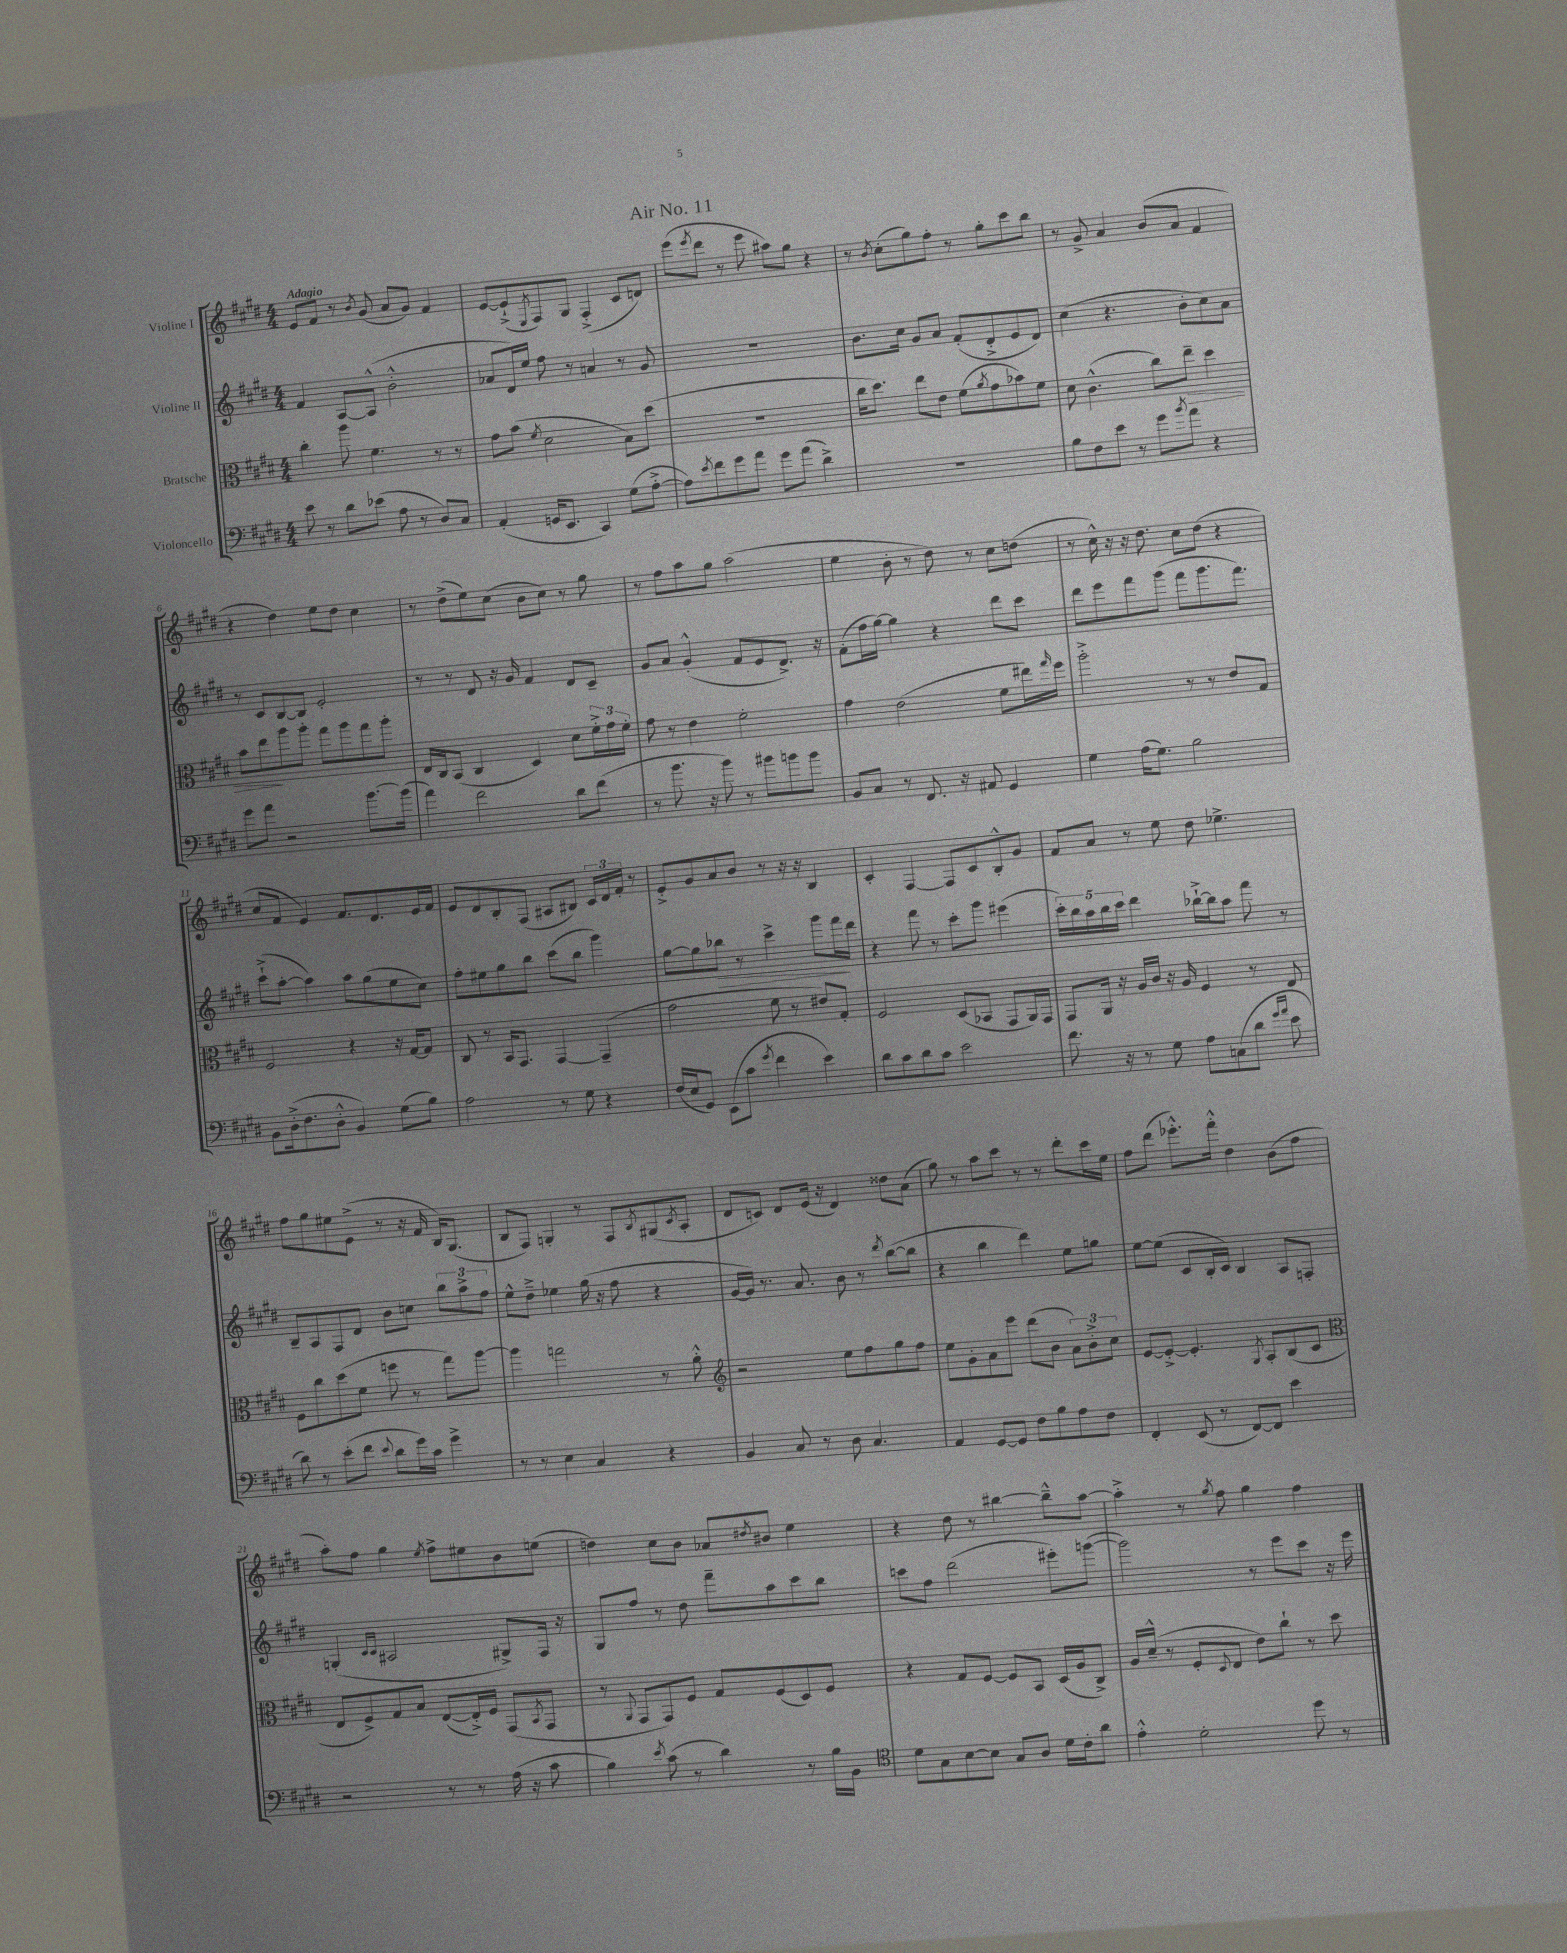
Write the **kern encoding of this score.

**kern	**kern	**dynam	**kern	**dynam	**kern
*part4	*part3	*part3	*part2	*part2	*part1
*staff4	*staff3	*staff3	*staff2	*staff2	*staff1
*I"Violoncello	*I"Bratsche	*	*I"Violine II	*	*I"Violine I
*clefF4	*clefC3	*	*clefG2	*	*clefG2
*k[f#c#g#d#]	*k[f#c#g#d#]	*	*k[f#c#g#d#]	*	*k[f#c#g#d#]
*M4/4	*M4/4	*	*M4/4	*	*M4/4
=1	=1	=1	=1	=1	=1
!	!	!	!	!	!LO:TX:a:B:t=Adagio
8e\	4cc#'\	.	4f#/	.	8e/L
8r	.	.	.	.	8f#/J
8d#\L	8aa\	.	[8A/L	.	8r
.	.	.	.	.	8qb/
(8e-X\J	4.f#\	.	(8A^^/J]	.	(8g#/
8A\	.	.	2b'^^\	.	8a/L
8r	.	.	.	.	8g#/J)
8D#/L)	8r	.	.	.	4f#/
8C#/J	8r	.	.	.	.
=2	=2	=2	=2	=2	=2
(4AA'/	8g#\L	.	8a-X/L	.	[8e/L
.	(8b\J	.	16d#/L)	.	(8e`^/]
.	.	.	16ee/JJ	.	.
.	8qf#/	.	.	.	8qE/
16GGn/KL	2d#\	.	8ff#\	.	8F#/)
8.EE/J	.	.	.	.	.
.	.	.	8r	.	8G#/J
4CC#/)	.	.	4an/	.	(4F#'^/
(8G#\L	8B\L)	.	8r	.	8c#/L
[8A'^\J	(8dd#\J	.	8g#/	.	8dn/J)
=3	=3	=3	=3	=3	=3
8A\L])	1r	.	1r	.	(8eee\L
8qe/	.	.	.	.	8qeee/
8f#\	.	.	.	.	8ddd#\J
8g#\	.	.	.	.	8r
8a\J	.	.	.	.	8eee\
8g#\L	.	.	.	.	8aa#X\L)
(8a\J	.	.	.	.	8gg#\J
4d#^\)	.	.	.	.	4r
=4	=4	=4	=4	=4	=4
1r	16cc#\KL	.	8.b\L	.	8r
.	8.dd#\J)	.	.	.	.
.	.	.	.	.	8qb/
.	.	.	.	.	(8cc#'\L
.	.	.	16cc#\Jk	.	.
.	8ee\L	.	8g#/L	.	8gg#\)
.	8e\J	.	8a/J	.	8ff#'\J
.	(8f#\L	.	(8f#'/L	.	8r
.	8qa/	.	.	.	.
.	8g#\	.	8d#'^/	.	8gg#'\L
.	8b-X\)	.	8e/	.	8ccc#\
.	8f#\J	.	8d#/J)	.	8bb\J
=5	=5	=5	=5	=5	=5
8B\L	8d#\	.	(4cc#\	.	8r
8F#\	(4.c#^^\	.	.	.	8g#^/
8e\J	.	.	4.r	.	4a/
8r	.	.	.	.	.
8g#\L	8cc#\L)	.	.	.	(8b/L
8qb/	.	.	.	.	.
!	!	!LO:HP:b	!	!	!
8a\J	8ee~\J	>	8b'\L	.	8a/J
4r	4dd#\	.	8cc#\)	.	4f#/
.	.	.	8a\J	.	.
!!LO:LB:g=z
=6	=6	=6	=6	=6	=6
8g#\L	8b\L	.	8r	.	4r
8a\J	8ee\	.	8c#/L	.	.
2r	8aa\	]	[8B/	.	4dd#\)
.	8aa'\J	.	8B/J]	.	.
.	8gg#\L	.	2e'/	.	8ee\L
.	8aa\	.	.	.	8dd#\J
[8.b\L	8gg#\	.	.	.	4cc#\
.	8aa'\J	.	.	.	.
(16b\Jk]	.	.	.	.	.
=7	=7	=7	=7	=7	=7
4a\)	16E/LL	.	8r	.	8r
.	16C#/J	.	.	.	.
.	(8BB/J	.	8r	.	(8dd#^\L
2f#\	4C#/	.	8d#/	.	8ee\)
.	.	.	16r	.	(8cc#\J
.	.	.	16g#/	.	.
.	4D#/)	.	4f#/	.	8b\L
.	.	.	.	.	8cc#\J)
8d#\L	8d#\L	.	8d#/L	.	8r
(8f#\J	24f#'^\L	.	8c#~/J	.	8gg#\
.	24g#\	.	.	.	.
.	24f#'\JJ	.	.	.	.
=8	=8	=8	=8	=8	=8
8r	8g#\	.	8g#/L	.	8r
8.b\	8r	.	8a/J	.	8ff#\L
.	4e\	.	(4g#'^^/	.	8aa\
16r	.	.	.	.	.
8b\)	.	.	.	.	8gg#\J
8r	2f#'\	.	8f#/L	.	(2aa\
8b#X\L	.	.	8e/	.	.
8bn\	.	.	8.d#^/J)	.	.
8b\J	.	.	.	.	.
.	.	.	16r	.	.
=9	=9	=9	=9	=9	=9
8BB/L	4g#\	.	(8f#'\L	.	4ee\
8C#/J	.	.	16ff#\L	.	.
.	.	.	[16gg#\JJ)	.	.
8r	(2e\	.	4gg#\]	.	8b'\
8.FF#/	.	.	.	.	8r
.	.	.	4r	.	8dd#\)
16r	.	.	.	.	.
8AA#X/	.	.	.	.	8r
4GG#/	8f#\L	.	8ddd#\L	.	8cc#\L
.	16ee#X\L)	.	8ccc#\J	.	(8ddn\J
.	16qqgg#/	.	.	.	.
.	16ff#\JJ	.	.	.	.
=10	=10	=10	=10	=10	=10
4G#\	2aa'^\	.	8ddd#\L	.	8r
.	.	.	8eee\	.	16cc#^^\)
.	.	.	.	.	16r
(16A\KL	.	.	8fff#\	.	16r
8.G#\J)	.	.	.	.	8.dd#\
.	.	.	(8ggg#\J	.	.
2B\	8r	.	8fff#\L	.	8cc#\L
.	8r	.	8.ggg#\	.	(8dd#\J
.	8e/L	.	.	.	4r
.	.	.	8.fff#\J)	.	.
.	8G#/J	.	.	.	.
!!LO:LB:g=z
=11	=11	=11	=11	=11	=11
8BB\L	2F#/	.	(8ccc#`^\L	.	8cc#/L
(16D#'^\k	.	.	[8aa'\J	.	8f#/J
8.F#\	.	.	.	.	.
.	.	.	4aa\])	.	4e/)
8D#'^^\J	.	.	.	.	.
4BB/)	4r	.	8aa\L	.	8.f#/L
.	.	.	(8gg#\	.	.
.	.	.	.	.	8.d#/
(8G#\L	16r	.	8ee\	.	.
.	[16G#/KL	.	.	.	.
8B\J)	8G#/J]	.	8cc#\J)	.	16e/L
.	.	.	.	.	16f#/JJ
=12	=12	=12	=12	=12	=12
2A\	8C#/	.	8ff#'\L	.	8e/L
.	8r	.	8ee#X\	.	8d#/
.	16BB/KL	.	8gg#\	.	8B'/
.	8.GG#/J	.	.	.	.
.	.	.	8bb\J	.	(8F#/J
8r	[4GG#/	.	(8ccc#\L	.	8A#X/L
8G#\	.	.	8bb\J	.	8B#X/J)
4r	(4GG#~/]	.	4ggg#\)	.	24c#/LL
.	.	.	.	.	24d#/
.	.	.	.	.	24f#'/JJ
.	.	.	.	.	8r
=13	=13	=13	=13	=13	=13
(16F#/LL	2g#\	.	[8gg#\L	.	8e'^/L
16E/J	.	.	.	.	.
8GG#/J)	.	.	8gg#\]	.	8g#/
!	!	!	!	!LO:HP:b	!
(8EE\L	.	.	8bb-X\J	>	8a/
8c#\J	.	.	8r	.	8b/J
8qg#/	.	.	.	.	.
4f#\	8f#\	.	4ccc#^\	.	8r
.	8r	.	.	.	16r
.	.	.	.	.	16r
4e\)	8e#X/L)	.	8ggg#\L	.	4B/
.	8G#'/J	.	16fff#\L	.	.
.	.	.	16ddd#\JJ	]	.
=14	=14	=14	=14	=14	=14
8d#\L	2F#/	.	4r	.	4c#'/
8c#\	.	.	.	.	.
8d#\	.	.	8fff#\	.	[4F#/
8c#\J	.	.	8r	.	.
2e\	(8D#/L	.	8ccc#'\L	.	8F#/L]
.	8BB-X/J	.	8ggg#\J	.	8c#/
.	8GG#/L	.	(4eee#X\	.	8B'^^/
.	16AA/L)	.	.	.	8g#/J
.	16GG#/JJ	.	.	.	.
=15	=15	=15	=15	=15	=15
8.f#\	8GG#/L	.	20ccc#'\LL)	.	8f#/L
.	.	.	20bb\	.	.
.	.	.	20aa\	.	.
.	16AA/Jk	.	.	.	8a/J
.	.	.	20bb\	.	.
16r	16r	.	.	.	.
.	.	.	20ccc#\JJ	.	.
8r	16A/LL	.	4ddd#\	.	8r
.	16c#/JJ	.	.	.	.
8G#\	16r	.	.	.	8ee\
.	16A/	.	.	.	.
8A\L	4F#/	.	[16bb-X`^\LL	.	8dd#\
.	.	.	16bb-\J]	.	.
(8Cn\	.	.	8aa\J	.	4.ee-X^\
8d#\J	8r	.	8fff#\	.	.
16qqg#/LL	.	.	.	.	.
16qqa/JJ	.	.	.	.	.
8e\	8E/	.	8r	.	.
!!LO:LB:g=z
=16	=16	=16	=16	=16	=16
8d#\)	8F#\L	.	8B~/L	.	8ff#\L
8r	8cc#\	.	8A/	.	8gg#\
(8e'\L	(8dd#\	.	8F#/	.	8ee#X\
8f#\J	8f#\J	.	8d#/J	.	(8e^\J
8qqe/	.	.	.	.	.
8d#\L	8ffn\	.	8b\L	.	8r
16g#\L)	8r	.	8ccn\J	.	16r
16c#\JJ	.	.	.	.	16f#/
4g#^\	8gg#\L)	.	12bb\L	.	16B/KL)
.	.	.	.	.	(8.G#/J
.	.	.	12aa^\	.	.
.	[8aa\J	.	.	.	.
.	.	.	12ff#\J	.	.
=17	=17	=17	=17	=17	=17
8r	4aa\]	.	8ee^^\L	.	8B/L
8r	.	.	8dd#~^\J	.	8F#/J)
4E\	2ggn\	.	4ee-X\	.	4Gn'/
4C#/	.	.	(16gg#\	.	8r
.	.	.	16r	.	.
.	.	.	8ff#\	.	8F#/L
.	.	.	.	.	8qB/
4r	8r	.	4r	.	(8G#X/
.	.	.	.	.	8qc#/
.	8a'^^\	.	.	.	8A'/J
=18	=18	=18	=18	=18	=18
*	*clefG2	*	*	*	*
4BB/	2r	.	[16g#/LL	.	8d#/L
.	.	.	16g#/JJ])	.	.
.	.	.	8.r	.	8cn/J)
8C#/	.	.	.	.	8d#/L
.	.	.	8.a/	.	.
8r	.	.	.	.	(16e/Jk
.	.	.	.	.	16r
8D#\	8ee\L	.	8b\	.	4d#/)
4.C#/	8ff#\	.	8r	.	.
.	.	.	8qddd#/	.	.
.	8gg#\	.	([8bb\L	.	8dd##X\L
.	8ff#\J	.	8bb\J]	.	(8a\J
=19	=19	=19	=19	=19	=19
4AA/	8ee\L	.	4r	.	8gg#\)
.	8g#'\	.	.	.	8r
[8GG#/L	8a\	.	4bb\	.	8aa\L
8GG#/J]	8eee\J	.	.	.	8ccc#\J
8F#\L	(8ddd#\L	.	4ddd#\)	.	8r
8B\	8b\J	.	.	.	8r
8A\	12a\L)	.	8ee\L	.	8ddd#'\L
.	12b'^\	.	.	.	.
8F#\J	.	.	8ggn\J	.	16ccc#\L
.	12cc#\J	.	.	.	.
.	.	.	.	.	16ee\JJ
=20	=20	=20	=20	=20	=20
4FF#'/	[8e/L	.	[8ee\L	.	8ff#\L
.	8e'^/J_	.	(8ee\J]	.	(8ddd#\J
(8EE/	4.e'/]	.	8c#/L	.	8.eee-X'^^\L)
8r	.	.	16B'/L	.	.
.	.	.	16c#/JJ)	.	16fff#'^^\Jk
[8FF#/L)	.	.	4B/	.	4dd#\
.	8qG#/	.	.	.	.
8FF#/J]	8A'/L	.	.	.	.
4e\	(8B/	.	8A/L	.	(8b\L
.	8c#/J	.	8Fn'/J	.	8ff#\J
!!LO:LB:g=z
=21	=21	=21	=21	=21	=21
*	*clefC3	*	*	*	*
2r	8E/L	.	(4Gn'/	.	8aa'\L)
.	8F#^/)	.	.	.	8ff#\J
.	.	.	16qqc#/LL	.	.
.	.	.	16qqc#/JJ	.	.
.	8G#/	.	2A#X/	.	4gg#\
.	8B/J	.	.	.	.
.	.	.	.	.	8qee/
8r	([8E/L	.	.	.	8ff#^\L
8r	16E'^/L])	.	.	.	8ee#X\
.	16F#/JJ	.	.	.	.
(16A\	(8GG#/L	.	8G#X^/L)	.	8b\
16r	.	.	.	.	.
.	8qBB/	.	.	.	.
8c#\	8GG#/J	.	16F#/Jk	.	(8een\J
.	.	.	16r	.	.
=22	=22	=22	=22	=22	=22
4B\)	8r	.	8G#/L	.	4ddn\)
.	8qqAA/	.	.	.	.
.	8GG#/L	.	8ff#/J	.	.
8qe/	.	.	.	.	.
(8c#\	8GG#/)	.	8r	.	8cc#\L
8r	8F#/J	.	8dd#\	.	8b\J
4d#\)	8G#/L	.	8fff#~\L	.	8a-X/L
.	.	.	.	.	8qdd#X/
.	(8F#/	.	8aa\	.	8b#X/J
8r	8D#/)	.	8ccc#\	.	4ee\
16B\LL	8F#/J	.	8bb\J	.	.
16BB\JJ	.	.	.	.	.
=23	=23	=23	=23	=23	=23
*clefC4	*	*	*	*	*
8d#\L	4r	.	8cccn\L	.	4r
8G#\	.	.	8ff#\J	.	.
[8B\	8G#/L	.	(2ddd#\	.	8dd#\
8B\J]	[8F#/J	.	.	.	8r
8G#/L	8F#/L]	.	.	.	[4bb#X\
8A/J	8BB/J	.	.	.	.
16d#\LL	(16D#/LL	.	8eee#X'\L)	.	8bb#~^^\L]
16c#'\J	16A/J	.	.	.	.
8a\J	8C#^/J)	.	([8gggn\J	.	[8aa\J
=24	=24	=24	=24	=24	=24
4e'^^\	16A/LL	.	2ggg\])	.	4aa'^\]
.	(16d#~^^/JJ	.	.	.	.
.	8r	.	.	.	.
2d#'\	8F#'/L	.	.	.	8r
.	8qqD#/	.	.	.	8qgg#/
.	8E/J	.	.	.	8ff#\
.	8e\L)	.	8r	.	4gg#\
.	8cc#`\J	.	8eee\L	.	.
8dd#\	8r	.	8ccc#\J	.	4ff#\
8r	8dd#\	.	16r	.	.
.	.	.	16eee\	.	.
==	==	==	==	==	==
*-	*-	*-	*-	*-	*-
